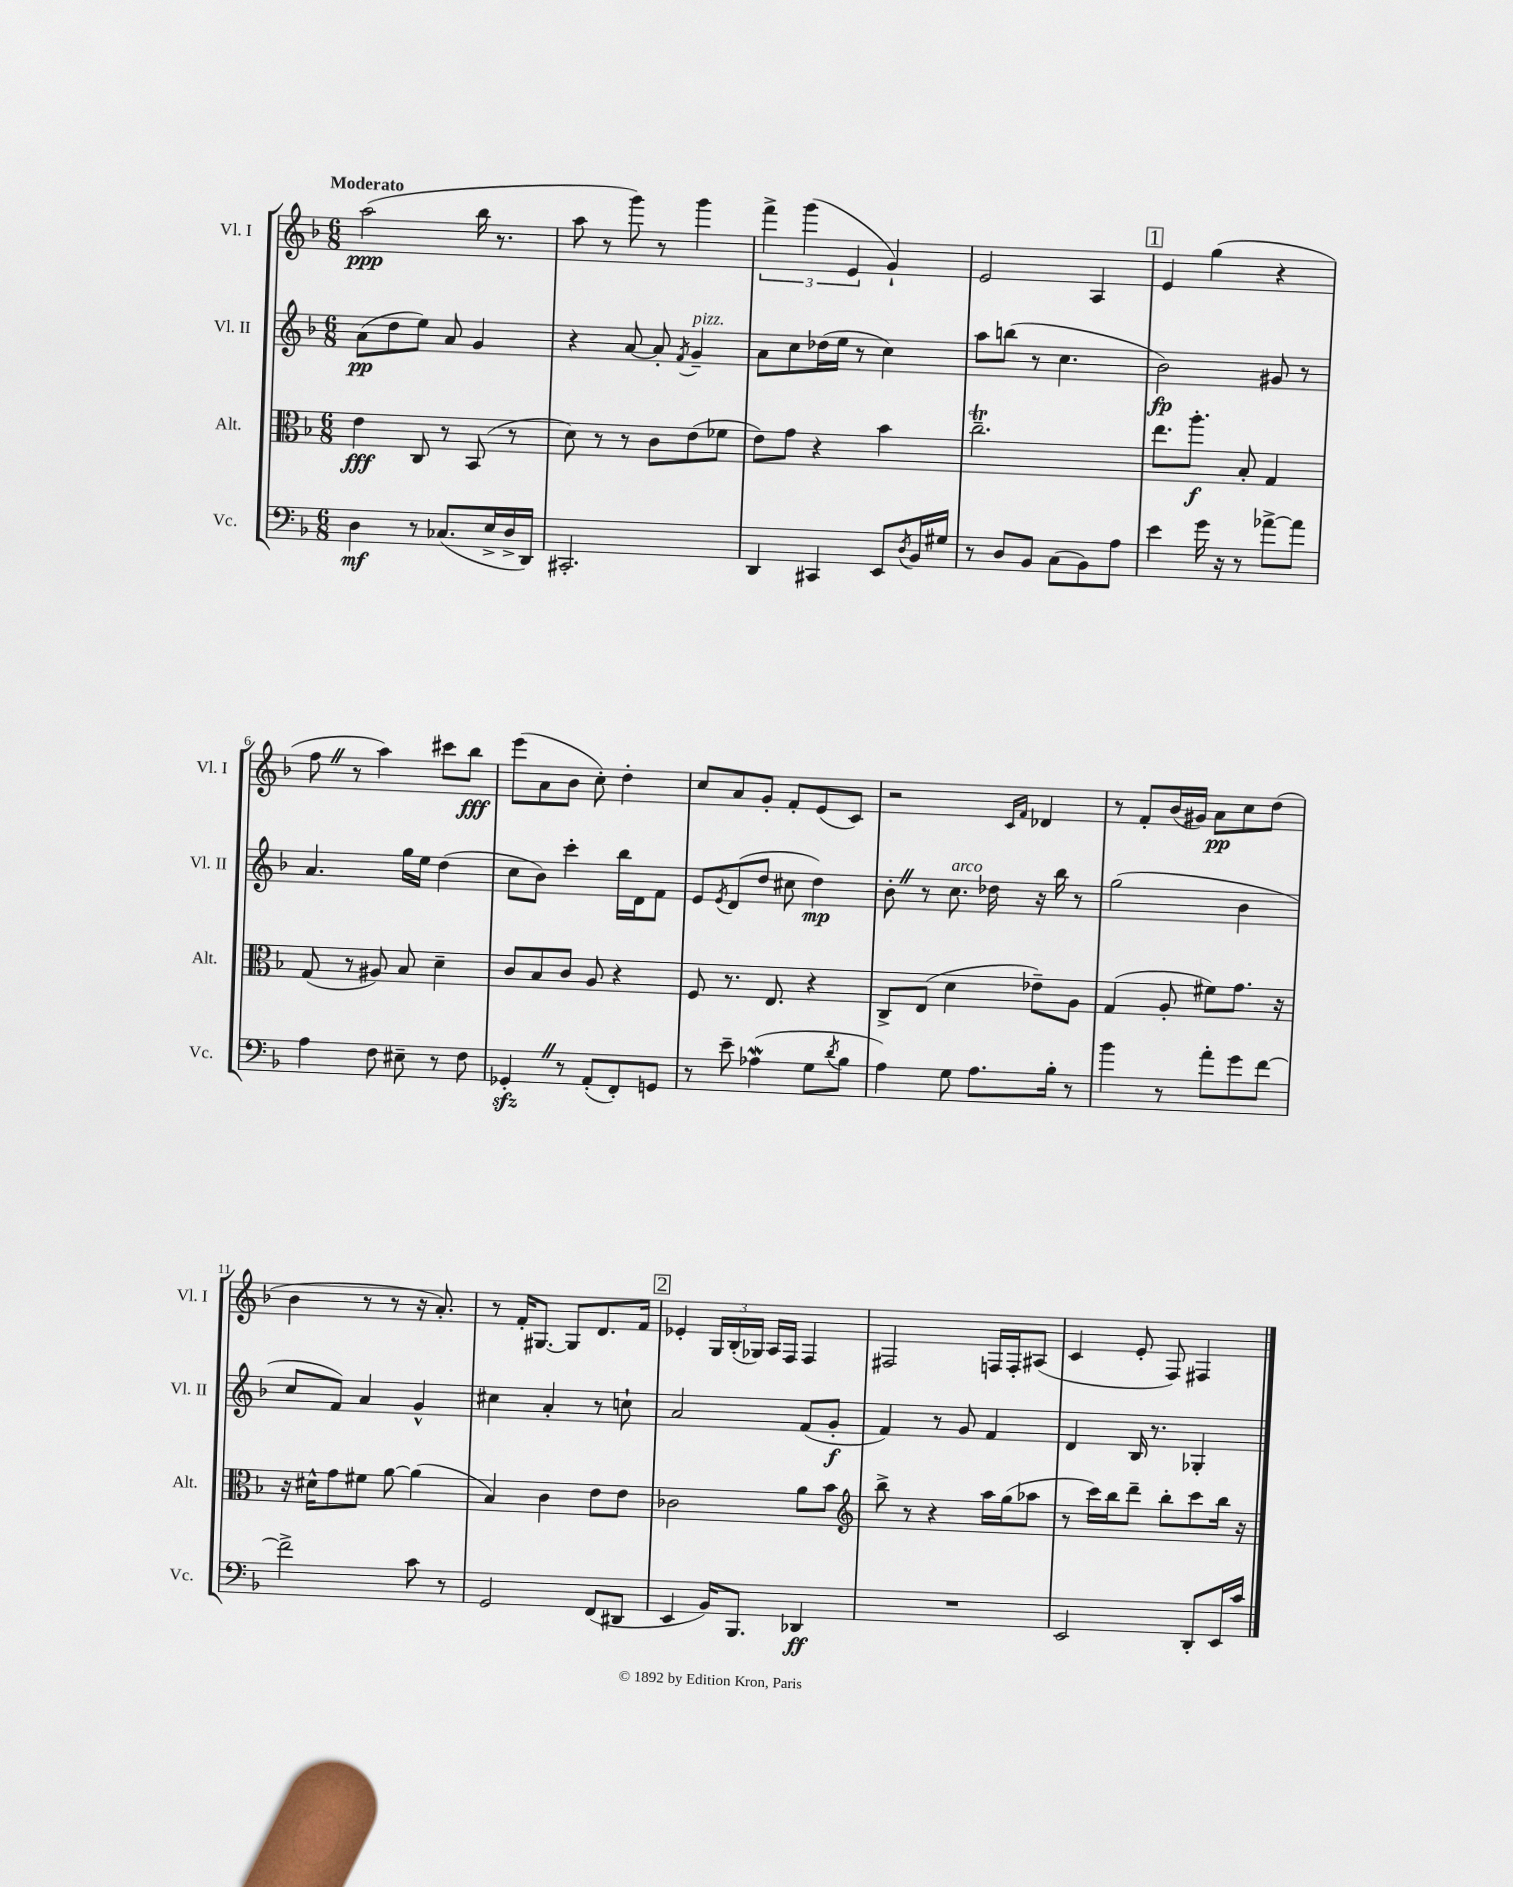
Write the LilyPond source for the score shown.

<<
\new StaffGroup <<
\new Staff = "s0" \with { instrumentName = "Vl. I" shortInstrumentName = "Vl. I" } {
    \clef treble \key f \major \numericTimeSignature \time 6/8 \tempo "Moderato"
    a''2\ppp( bes''16 r8. |
    a''8 r8 g'''8) r8 g'''4 |
    \tuplet 3/2 { f'''4-> g'''4( e'4 } g'4-!) |
    e'2 a4 |
    \mark \markup { \box "1" } e'4 g''4( r4 |
    f''8 \once \override BreathingSign.text = \markup { \musicglyph "scripts.caesura.straight" } \breathe r8 a''4) cis'''8 bes''8\fff |
    e'''8( a'8 bes'8 c''8-.) d''4-. |
    c''8 a'8 g'8-. f'8-. e'8( c'8) |
    r2 \grace { c'16 f'16 } des'4 |
    r8 f'8-. bes'16( gis'16) a'8\pp c''8 d''8( |
    bes'4 r8 r8 r16 a'8.-.) |
    r8 f'16-. gis8.~ gis8 d'8. f'16 |
    \mark \markup { \box "2" } ees'4-. \tuplet 3/2 { g16 bes16-.( ges16) } a16 f16 f4 |
    fis2 f16 f16-. ais8( |
    c'4 e'8-. f8) fis4 \bar "|." |
}
\new Staff = "s1" \with { instrumentName = "Vl. II" shortInstrumentName = "Vl. II" } {
    \clef treble \key f \major \numericTimeSignature \time 6/8
    a'8\pp( d''8 e''8) a'8 g'4 |
    r4 a'8~ a'8-. \acciaccatura { f'8 } g'4--^\markup { \italic "pizz." } |
    a'8 c''8 des''16( e''16 r8 c''4) |
    a''8 b''8( r8 c''4. |
    \mark \markup { \box "1" } bes'2\fp) gis'8 r8 |
    a'4. g''16 e''16 d''4( |
    c''8 bes'8) c'''4-. bes''16 d'16 f'8 |
    e'8 \acciaccatura { e'8 } d'8( d''8 cis''8 d''4\mp) |
    bes'8-. \once \override BreathingSign.text = \markup { \musicglyph "scripts.caesura.straight" } \breathe r8 c''8.^\markup { \italic "arco" } des''16 r16 bes''16 r8 |
    g''2( bes'4 |
    c''8 f'8) a'4 g'4-^ |
    cis''4 a'4-. r8 c''8-! |
    \mark \markup { \box "2" } a'2 f'8( g'8-.\f |
    f'4) r8 g'8 f'4 |
    d'4 bes16 r8. ges4-. \bar "|." |
}
\new Staff = "s2" \with { instrumentName = "Alt." shortInstrumentName = "Alt." } {
    \clef alto \key f \major \numericTimeSignature \time 6/8
    e'4\fff c8 r8 bes,8( r8 |
    d'8) r8 r8 c'8 e'8( fes'8 |
    e'8) g'8 r4 bes'4 |
    c''2.--\trill |
    \mark \markup { \box "1" } e''8. a''8.-.\f bes8-. g4 |
    g8( r8 ais8) bes8 d'4-- |
    c'8 bes8 c'8 a8 r4 |
    f8 r8. e8. r4 |
    c8-> e8( d'4 ees'8--) a8 |
    g4( a8-. fis'8) g'8. r16 |
    r16 dis'16-^ g'8 fis'8 a'8~ a'4( |
    bes4) c'4 e'8 e'8 |
    \mark \markup { \box "2" } ces'2 a'8 bes'8 |
    \clef treble bes''8-> r8 r4 a''16 g''16( aes''8 |
    r8 c'''16) bes''16 d'''8-- bes''8-. c'''8 bes''16 r16 \bar "|." |
}
\new Staff = "s3" \with { instrumentName = "Vc." shortInstrumentName = "Vc." } {
    \clef bass \key f \major \numericTimeSignature \time 6/8
    d4\mf r8 ces8.( e16-> d16-> d,16) |
    cis,2.-. |
    d,4 cis,4 e,8 \acciaccatura { d8 } bes,16 gis16 |
    r8 d8 bes,8 c8( bes,8) a8 |
    \mark \markup { \box "1" } e'4 g'16 r16 r8 aes'8~-> aes'8 |
    a4 f8 eis8-- r8 f8 |
    ges,4-.\sfz \once \override BreathingSign.text = \markup { \musicglyph "scripts.caesura.straight" } \breathe r8 a,8-.( f,8-.) g,8 |
    r8 e'8-- aes4\mordent( g8 \acciaccatura { d'8 } bes8 |
    a4) g8 a8. bes16-. r8 |
    bes'4 r8 a'8-. g'8 f'8~ |
    f'2-> c'8 r8 |
    g,2 f,8( dis,8 |
    \mark \markup { \box "2" } e,4 bes,16) bes,,8. des,4\ff |
    R2. |
    e,2 d,8-. e,16 c'16 \bar "|." |
}
>>
>>
